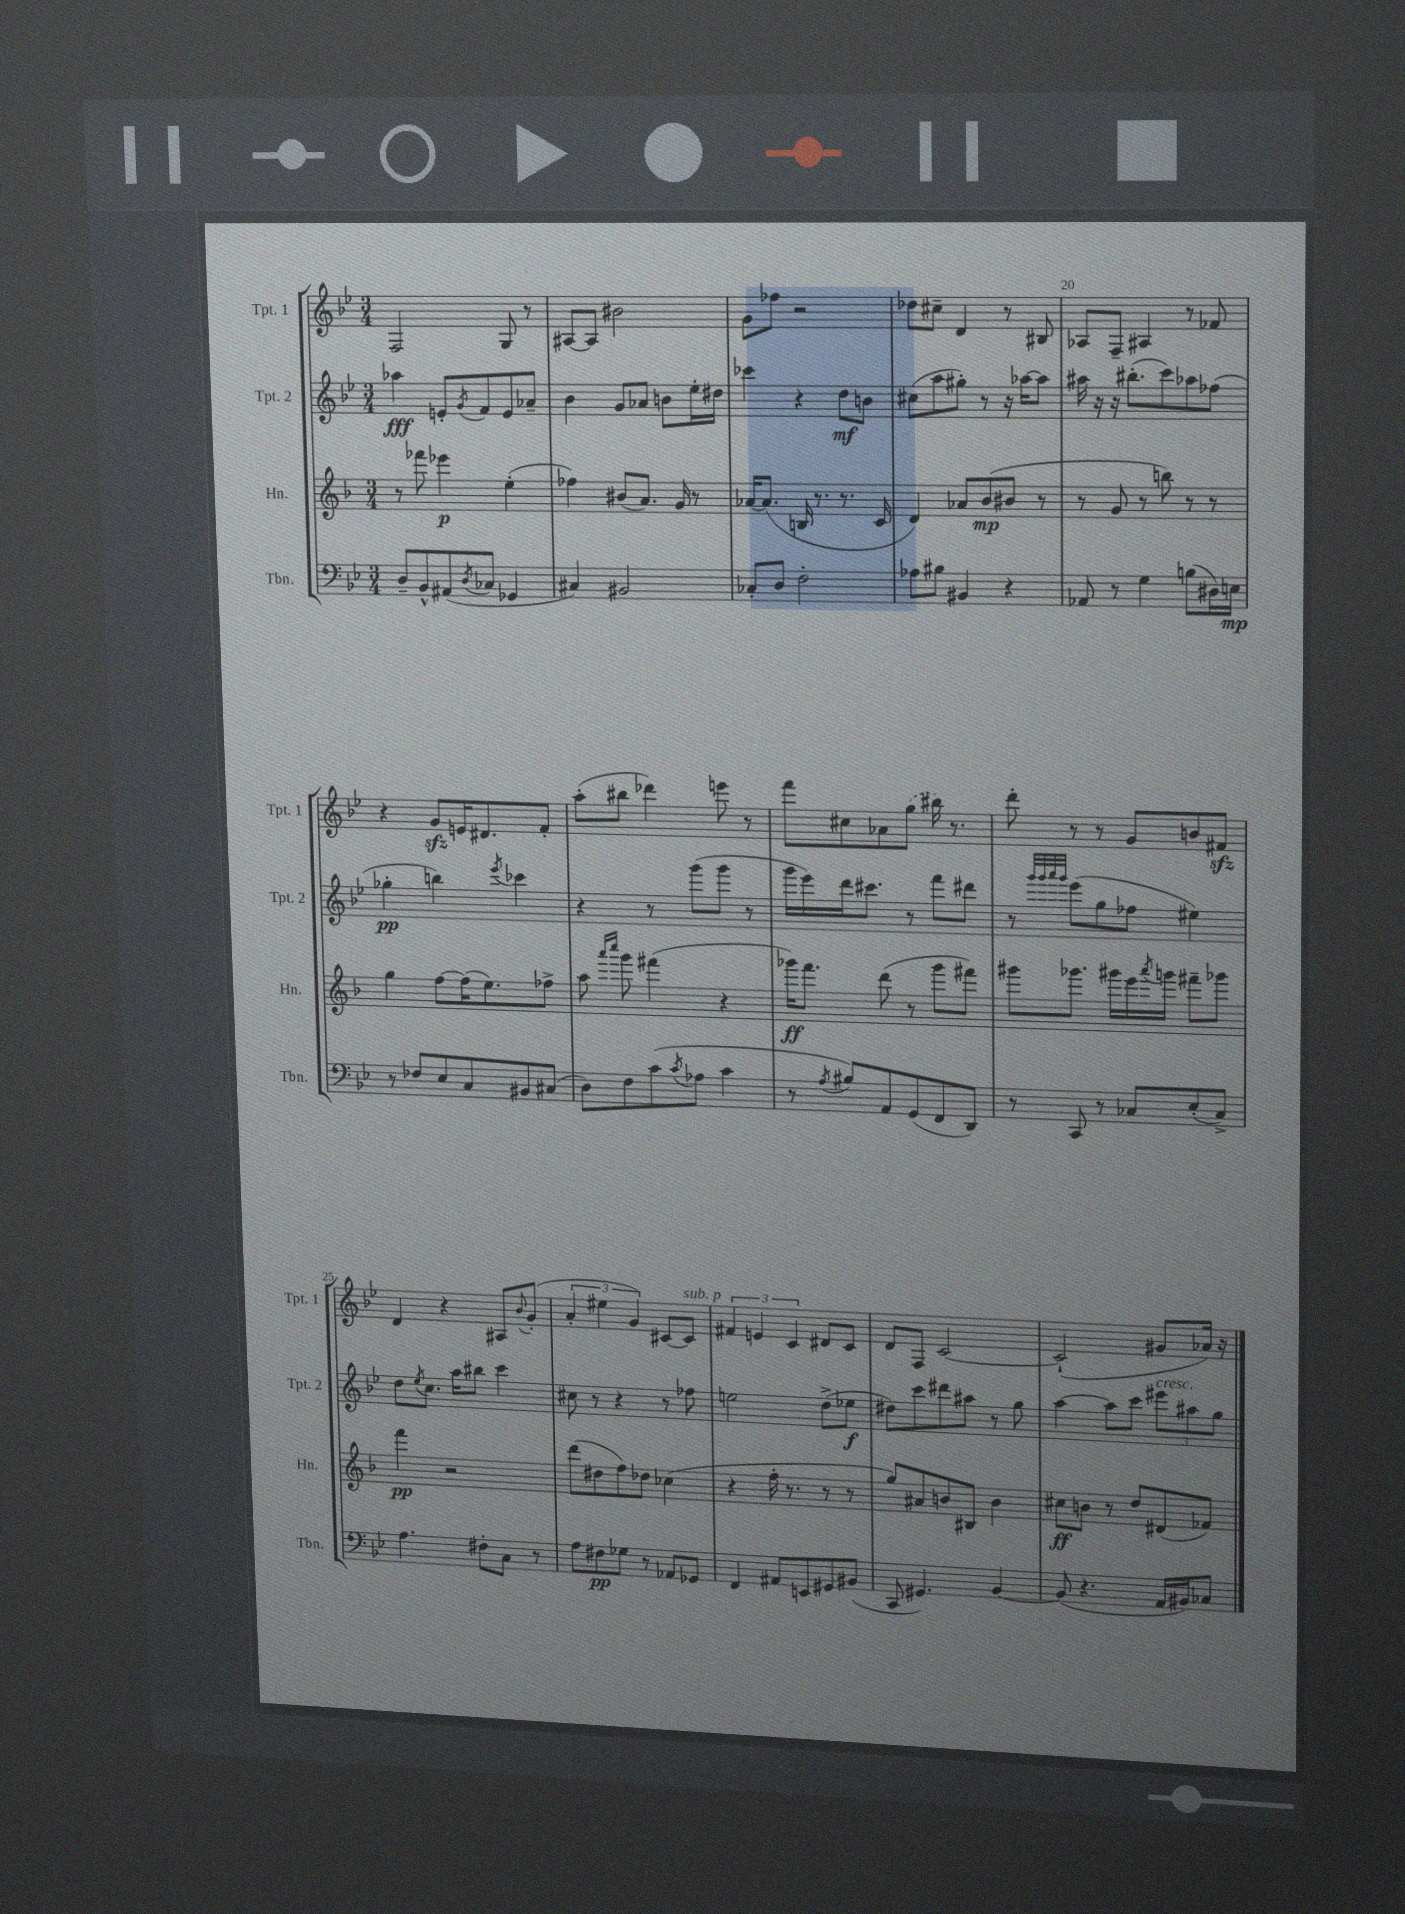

**kern	**dynam	**kern	**dynam	**kern	**dynam	**kern
*part4	*part4	*part3	*part3	*part2	*part2	*part1
*staff4	*staff4	*staff3	*staff3	*staff2	*staff2	*staff1
*I"Tbn.	*	*I"Hn.	*	*I"Tpt. 2	*	*I"Tpt. 1
*I'Tbn.	*	*I'Hn.	*	*I'Tpt. 2	*	*I'Tpt. 1
*clefF4	*	*clefG2	*	*clefG2	*	*clefG2
*k[b-e-]	*	*k[b-]	*	*k[b-e-]	*	*k[b-e-]
*M3/4	*	*M3/4	*	*M3/4	*	*M3/4
=16	=16	=16	=16	=16	=16	=16
8D~/L	.	8r	.	4aa-X\	fff	2F/
8BB-^^/	.	8fff-X\	.	.	.	.
(8AA#X/	.	4eee-X\	p	8en'/L	.	.
8qD/	.	.	.	8qg/	.	.
8C-X/J	.	.	.	8f/	.	.
4GG-X/	.	(4ee'\	.	8e/	.	8G/
.	.	.	.	8a-X~/J	.	8r
=17	=17	=17	=17	=17	=17	=17
4C#X/)	.	4ff-X\)	.	4b-\	.	[8A#X/L
.	.	.	.	.	.	8A#/J]
2BB#X/	.	(8b#X/L	.	8g/L	.	2b#X\
.	.	8.a/J)	.	8a-X/J	.	.
.	.	.	.	8bn\L	.	.
.	.	16g/	.	.	.	.
.	.	8r	.	16ee-'\L	.	.
.	.	.	.	16dd#X\JJ	.	.
=18	=18	=18	=18	=18	=18	=18
8C-X'/L	.	[16a-X/KL	.	4ccc-X\	.	8g\L
.	.	(8.a-/J]	.	.	.	.
8D/J	.	.	.	.	.	8ff-X\J
2F'\	.	16Bn/	.	4r	.	2r
.	.	8.r	.	.	.	.
.	.	8.r	.	8dd\L	mf	.
.	.	.	.	8bn\J	.	.
.	.	16c/	.	.	.	.
=19	=19	=19	=19	=19	=19	=19
8A-X\L	.	4d/)	.	(8cc#X\L	.	8dd-X\L
8B#X\J	.	.	.	8aa\	.	8cc#X~\J
4BB#X/	.	8a-X/L	.	8gg#X'\J)	.	4d/
.	.	(8b-/	mp	8r	.	.
4r	.	8b#X/J	.	16r	.	8r
.	.	.	.	[16aa-X\KL	.	.
.	.	8r	.	8aa-\J]	.	8B#X/
=20	=20	=20	=20	=20	=20	=20
8AA-X/	.	8r	.	16aa#X\	.	8A-X/L
.	.	.	.	16r	.	.
8r	.	8g/	.	16r	.	8F~/J
.	.	.	.	(8.bb#X'\L	.	.
4G\	.	8r	.	.	.	4A#X/
.	.	8bbn\)	.	8ccc\)	.	.
(8Bn\L	.	8r	.	8aa-X\	.	8r
16D#X\L)	.	8r	.	(8ff-X\J	.	8f-X/
16En\JJ	mp	.	.	.	.	.
!!LO:LB:g=z
=21	=21	=21	=21	=21	=21	=21
8r	.	4gg\	.	4gg-X'\	pp	4r
8F-X/L	.	.	.	.	.	.
8E-/	.	[8ff\L	.	4bbn\)	.	8gzz/L
8C/	.	(16ff\K]	.	.	.	16en/K
.	.	8.ee\)	.	.	.	8.d#X/
.	.	.	.	8qeee-/	.	.
8BB#X/	.	.	.	4ccc-X\	.	.
(8C#X/J	.	8ff-X^\J	.	.	.	8f'/J
=22	=22	=22	=22	=22	=22	=22
8D\L)	.	8aa\	.	4r	.	(8aa'\L
.	.	16qqaaa/LL	.	.	.	.
.	.	16qqcccc/JJ	.	.	.	.
8F\	.	8ggg\	.	.	.	8bb#X\J
(8c\	.	(4fff#X\	.	8r	.	4ddd-X\)
8qc/	.	.	.	.	.	.
8A-X\J	.	.	.	(8ggg\L	.	.
4c\	.	4r	.	8ggg\J	.	8eeen\
.	.	.	.	8r	.	8r
=23	=23	=23	=23	=23	=23	=23
8r	.	16ggg-X\KL)	ff	16ggg\LL	.	8fff\L
.	.	8.fff\J	.	16eee-\)	.	.
8qA/	.	.	.	.	.	.
8B#X/L)	.	.	.	16ddd\J	.	8cc#X\
.	.	.	.	8.ccc#X\J	.	.
8AA/	.	(8ddd\	.	.	.	8a-X\
(8GG/	.	8r	.	8r	.	(8gg\J
8FF/	.	8ggg-\L	.	8fff\L	.	16bb#X\)
.	.	.	.	.	.	8.r
8DD/J)	.	8fff#X\J)	.	8ddd#X\J	.	.
=24	=24	=24	=24	=24	=24	=24
8r	.	8ggg#X\L	.	8r	.	8ddd'\
.	.	.	.	32qqggg/LLL	.	.
.	.	.	.	32qqggg/	.	.
.	.	.	.	32qqaaa/	.	.
.	.	.	.	32qqggg/JJJ	.	.
8CC/	.	8.ggg-X\J	.	(8eee-\L	.	8r
8r	.	.	.	8gg\	.	8r
.	.	16ggg#X\LL	.	.	.	.
8C-X/L	.	16eee\	.	8ff-X\J	.	8g/L
.	.	8qaaa/	.	.	.	.
.	.	16gggn\JJ	.	.	.	.
(8E-'/	.	8fff#X~\L	.	4ee#X\)	.	8bn/
8C-^/J)	.	8ggg-X\J	.	.	.	8f#Xzz/J
!!LO:LB:g=z
=25	=25	=25	=25	=25	=25	=25
4.A\	.	4fff\	pp	8dd\L	.	4d/
.	.	.	.	8qee-/	.	.
.	.	.	.	8.cc\J	.	.
.	.	2r	.	.	.	4r
.	.	.	.	16aa\KL	.	.
8F#X'\L	.	.	.	8bb#X\J	.	.
8C\J	.	.	.	4ccc\	.	8A#X/L
.	.	.	.	.	.	8qqb-/
8r	.	.	.	.	.	(8g'/J
=26	=26	=26	=26	=26	=26	=26
8A\L	.	(8ddd\L	.	8cc#X\	.	6a'/
8F#X\	pp	8dd#X\	.	8r	.	.
.	.	.	.	.	.	6ee#X\
8G-X\J	.	8ff\)	.	4r	.	.
.	.	.	.	.	.	6g/)
8r	.	8dd-X\J	.	.	.	.
8AA-X/L	.	(4cc-X\	.	8r	.	[8c#X/L
!	!	!	!	!	!	!LO:TX:a:i:t=sub. p
8GG-X/J	.	.	.	8ff-X\	.	8c#/J]
=27	=27	=27	=27	=27	=27	=27
4FF/	.	4r	.	2een\	.	6f#X/
.	.	.	.	.	.	6en/
8AA#X/L	.	16ff'\	.	.	.	.
.	.	8.r	.	.	.	.
.	.	.	.	.	.	6c/
8EEn/	.	.	.	.	.	.
8GG#X/	.	8r	.	(8dd^\L	.	8d#X/L
(8BB#X/J	.	8r	.	8ee-X\J	f	8c/J
=28	=28	=28	=28	=28	=28	=28
8CC/	.	8gg/L)	.	8dd#X\L)	.	8d/L
4.GG#X/)	.	8a#X/	.	8ccc\	.	8F/J
.	.	8bn/	.	8ddd#X\	.	[2c/
.	.	8B#X/J	.	8aa#X\J	.	.
[4BB-/	.	4b\	.	8r	.	.
.	.	.	.	8gg\	.	.
=29	=29	=29	=29	=29	=29	=29
(8BB-/]	.	8cc#X\L	ff	[4aa\	.	(2c`/]
4.r	.	8bn\J	.	.	.	.
.	.	8r	.	8aa\L]	.	.
.	.	8dd/L	.	8ccc\J	.	.
!	!	!	!	!LO:TX:a:i:t=cresc.	!	!
16AA/LL	.	(8d#X/	.	12eee#X\L	.	8g#X/L
16BB#X/J)	.	.	.	.	.	.
.	.	.	.	12aa#X\	.	.
8C-X/J	.	8f-X/J)	.	.	.	16a-X/Jk)
.	.	.	.	12gg\J	.	.
.	.	.	.	.	.	16r
==	==	==	==	==	==	==
*-	*-	*-	*-	*-	*-	*-
